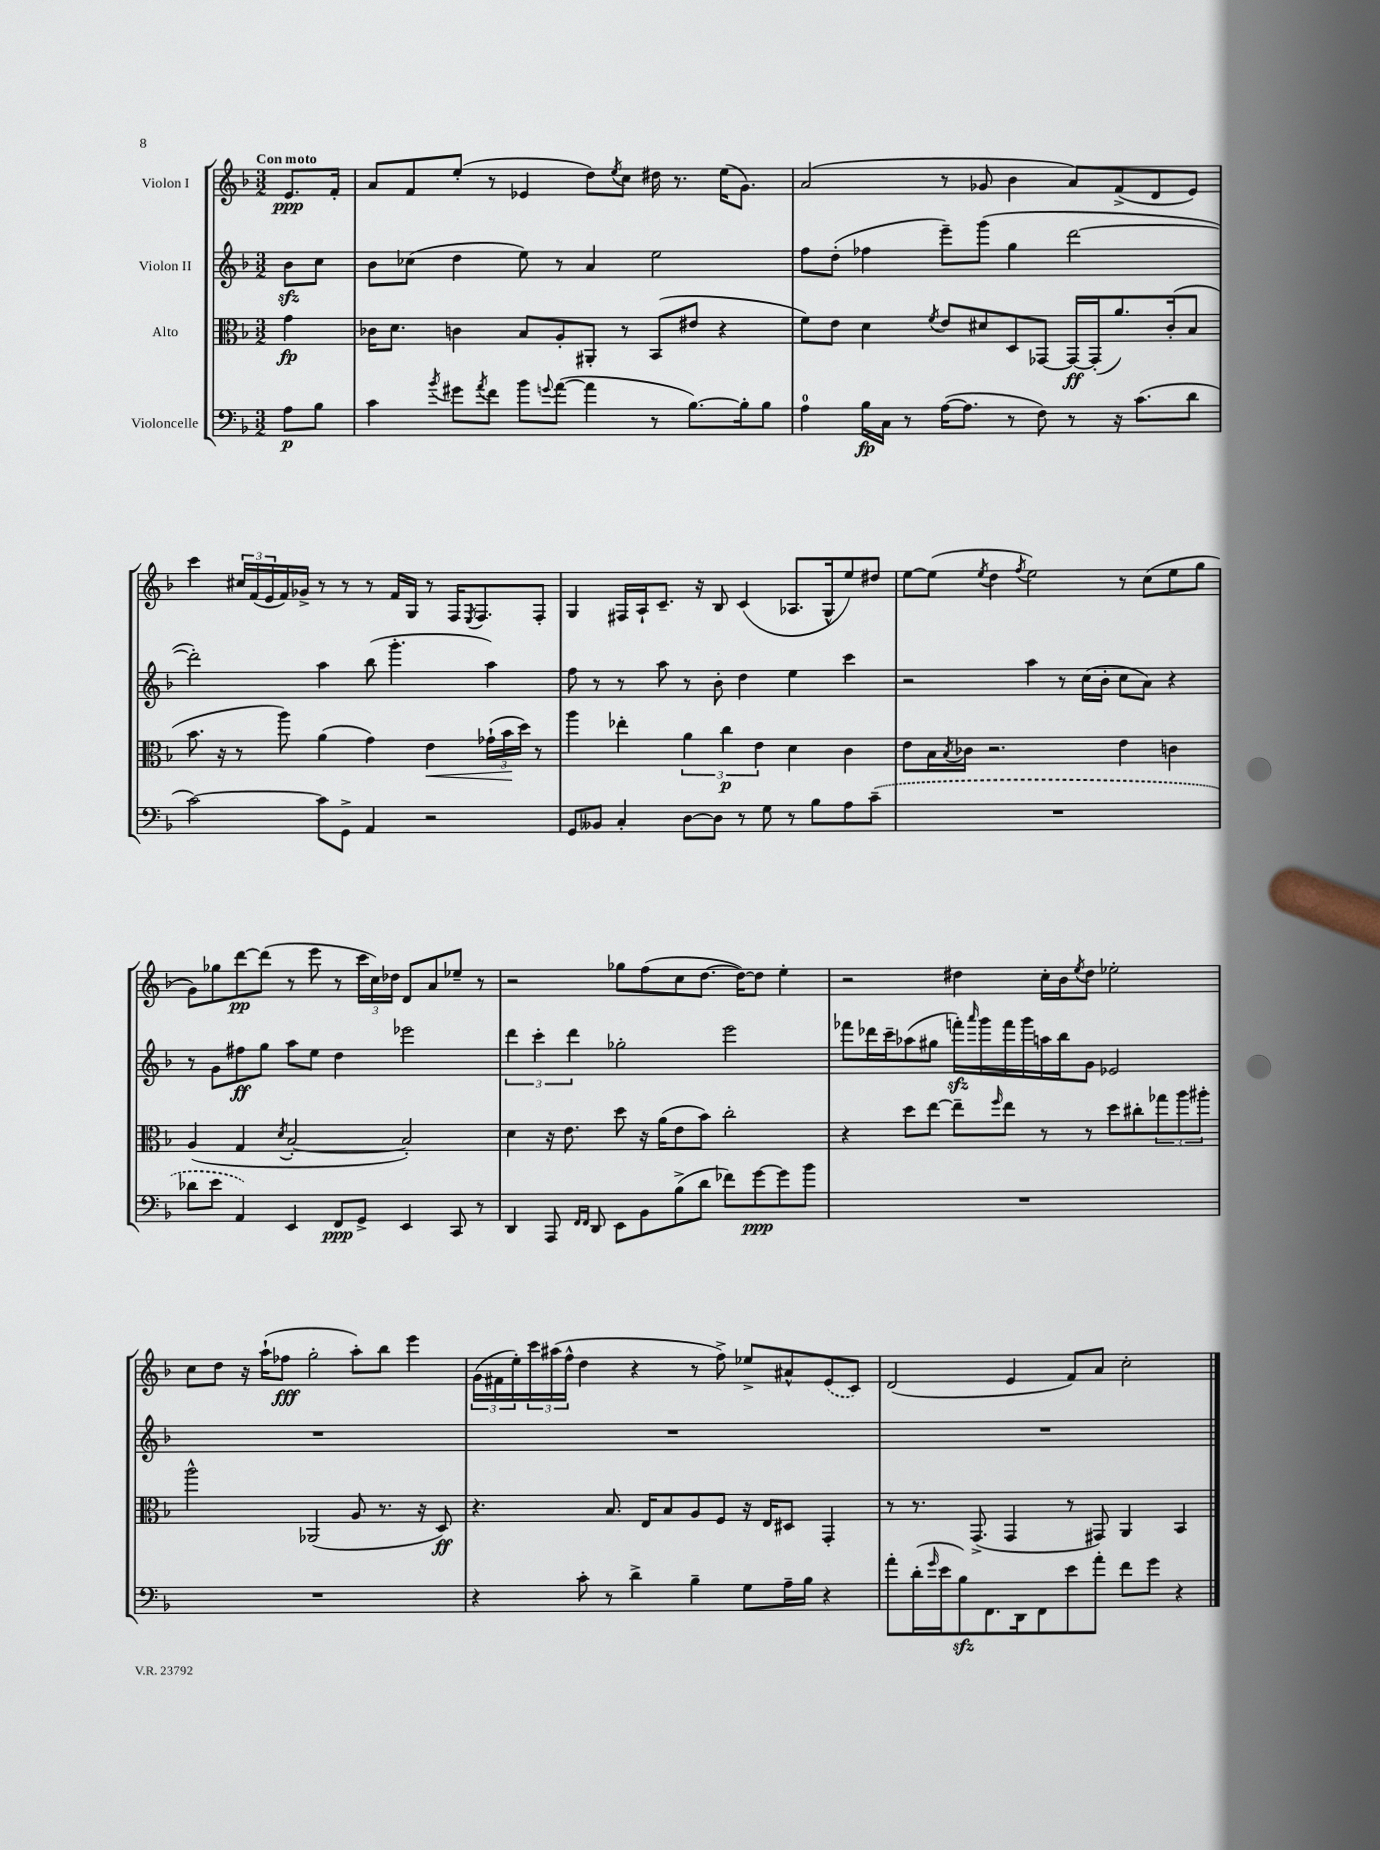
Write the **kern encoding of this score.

**kern	**kern	**kern	**kern
*staff4	*staff3	*staff2	*staff1
*clefF4	*clefC3	*clefG2	*clefG2
*k[b-]	*k[b-]	*k[b-]	*k[b-]
*M3/2	*M3/2	*M3/2	*M3/2
8A	4g	8b-	8.e
8B-	.	8cc	.
.	.	.	16f'
=	=	=	=
4c	16c-	8b-	8a
.	8.d	.	.
.	.	(8cc-	8f
8qb-	.	.	.
8g#	4c	4dd	(8ee'
8qa	.	.	.
8f	.	.	8r
8b-	8B-	8ee)	4e-
8qqg	.	.	.
([8a	8A'	8r	.
4a]	8AA#'	4a	8dd)
.	.	.	8qee
.	8r	.	8cc
8r	(8BB-	2ee	16dd#
.	.	.	8.r
[8.B-)	8e#	.	.
.	4r	.	(16ee
16B-']	.	.	8.g)
8B-	.	.	.
=	=	=	=
4A	8f)	8ff	(2a
.	8e	(8dd'	.
16B-	4d	4ff-	.
16C	.	.	.
8r	.	.	.
.	8qf	.	.
([16A	8e	8eee~)	8r
8.A]	.	.	.
.	8d#	(8ggg	8g-
8r	8D	4gg	4b-
8F)	[8GG-	.	.
8r	16GG-_	[2ddd	8a)
.	(16GG-']	.	.
16r	8.a)	.	(8f^
(8.c	.	.	.
.	.	.	8d
.	(16c'	.	.
8d	8B-	.	8e)
=	=	=	=
[2c)	8.b-	2ddd'])	4ccc
.	16r	.	.
.	8r	.	24cc#
.	.	.	(24f
.	.	.	24e
.	8aa)	.	16f)
.	.	.	16g-^
8c]	(4a	4aa	8r
8GG^	.	.	8r
4AA	4g)	(8bb-	8r
.	.	4.ggg'	16f
.	.	.	16G
2r	4e	.	8r
.	.	.	16F
.	.	.	8qE
.	.	.	8.F
.	(24g-`	4aa)	.
.	24b-	.	.
.	24dd)	.	.
.	8r	.	8F'
=	=	=	=
8GG	4aa	8ff	4G
8BB--	.	8r	.
4C'	4ee-'	8r	16F#
.	.	.	16A`
.	.	8aa	8.c~
[8D	6a	8r	.
.	.	.	16r
8D]	.	8b-'	8B-
.	6cc	.	.
8r	.	4dd	(4c
.	6e	.	.
8G	.	.	.
8r	4d	4ee	8.A-
8B-	.	.	.
.	.	.	16G^^
8A	4c	4ccc	8ee)
(8c~	.	.	8dd#
=	=	=	=
1.r	8e	2r	[8ee
.	16B-	.	(8ee]
.	8qB-	.	.
.	16c-	.	.
.	.	.	8qee
.	2.r	.	4dd
.	.	.	8qff
.	.	4aa	2ee)
.	.	8r	.
.	.	(16cc	.
.	.	16b-'	.
.	4e	8cc	8r
.	.	8a)	(8cc
.	4c	4r	8ee
.	.	.	8gg
=	=	=	=
8d-	(4A	8r	8g)
8e	.	8g	8gg-
4AA)	4G	8ff#	[8ddd
.	.	8gg	(8ddd]
.	8qd	.	.
4EE	[2B-'	8aa	8r
.	.	8ee	8eee
8FF	.	4dd	8r
8GG^	.	.	24ccc
.	.	.	24cc)
.	.	.	24dd-
4EE	2B-'])	2eee-	8d
.	.	.	8a
8CC	.	.	8ee-~
8r	.	.	8r
=	=	=	=
4DD	4d	6ddd	2r
.	.	6ccc'	.
8AAA	16r	.	.
.	8.e	.	.
.	.	6ddd	.
16qqFF	.	.	.
16qqFF	.	.	.
8DD	.	.	.
8EE	8dd	2gg-'	8gg-
8BB-	16r	.	(8ff
.	(16a	.	.
(8B-^	8e	.	8cc
8d	8b-)	.	[8.dd
8f-)	2cc'	2eee	.
.	.	.	16dd_)
[8g	.	.	8dd]
8g]	.	.	4ee'
8b-	.	.	.
=	=	=	=
1.r	4r	8fff-	2r
.	.	16ddd-	.
.	.	16ccc~	.
.	8dd	(8aa-	.
.	[8ee	8gg#	.
.	8ee~]	16fff')	4dd#
.	.	16qqaaa	.
.	.	16ggg	.
.	16qqff	.	.
.	8ee	16fff	.
.	.	16ggg	.
.	8r	16aa	16cc'
.	.	16bb-	16b-
.	.	.	8qee
.	8r	8g	8dd#
.	8dd	2e-	2ee-'
.	8cc#'	.	.
.	12gg-	.	.
.	12aa	.	.
.	12aa#'	.	.
=	=	=	=
1.r	2aa^^	1.r	8cc
.	.	.	8dd
.	.	.	16r
.	.	.	(16aa`
.	.	.	8ff-
.	(2AA-	.	2gg'
.	8A	.	8aa')
.	8.r	.	8bb-
.	.	.	4eee
.	16r	.	.
.	8D)	.	.
=	=	=	=
4r	4.r	1.r	(24g
.	.	.	24f#
.	.	.	24ee')
.	.	.	24ccc
.	.	.	(24aa#
.	.	.	24ff^^
8c'	.	.	4dd
8r	8.B-	.	.
4d^	.	.	4r
.	16E	.	.
.	8B-	.	.
4B-~	8A	.	8r
.	8F	.	8ff^)
8G	16r	.	8ee-^
.	16E	.	.
16A~	8D#	.	8a#^^
16B-	.	.	.
4r	4GG'	.	(8e
.	.	.	8c)
=	=	=	=
8a'	8r	1.r	(2d
(16d'	8.r	.	.
16qqg	.	.	.
16e	.	.	.
8B-)	.	.	.
.	(8.GG^	.	.
8.FF	.	.	.
.	4GG	.	4e
16DD	.	.	.
8FF	.	.	.
8e	8r	.	8f)
8a'	8GG#)	.	8a
8f	4AA	.	2cc'
8g	.	.	.
4r	4BB-	.	.
==	==	==	==
*-	*-	*-	*-
